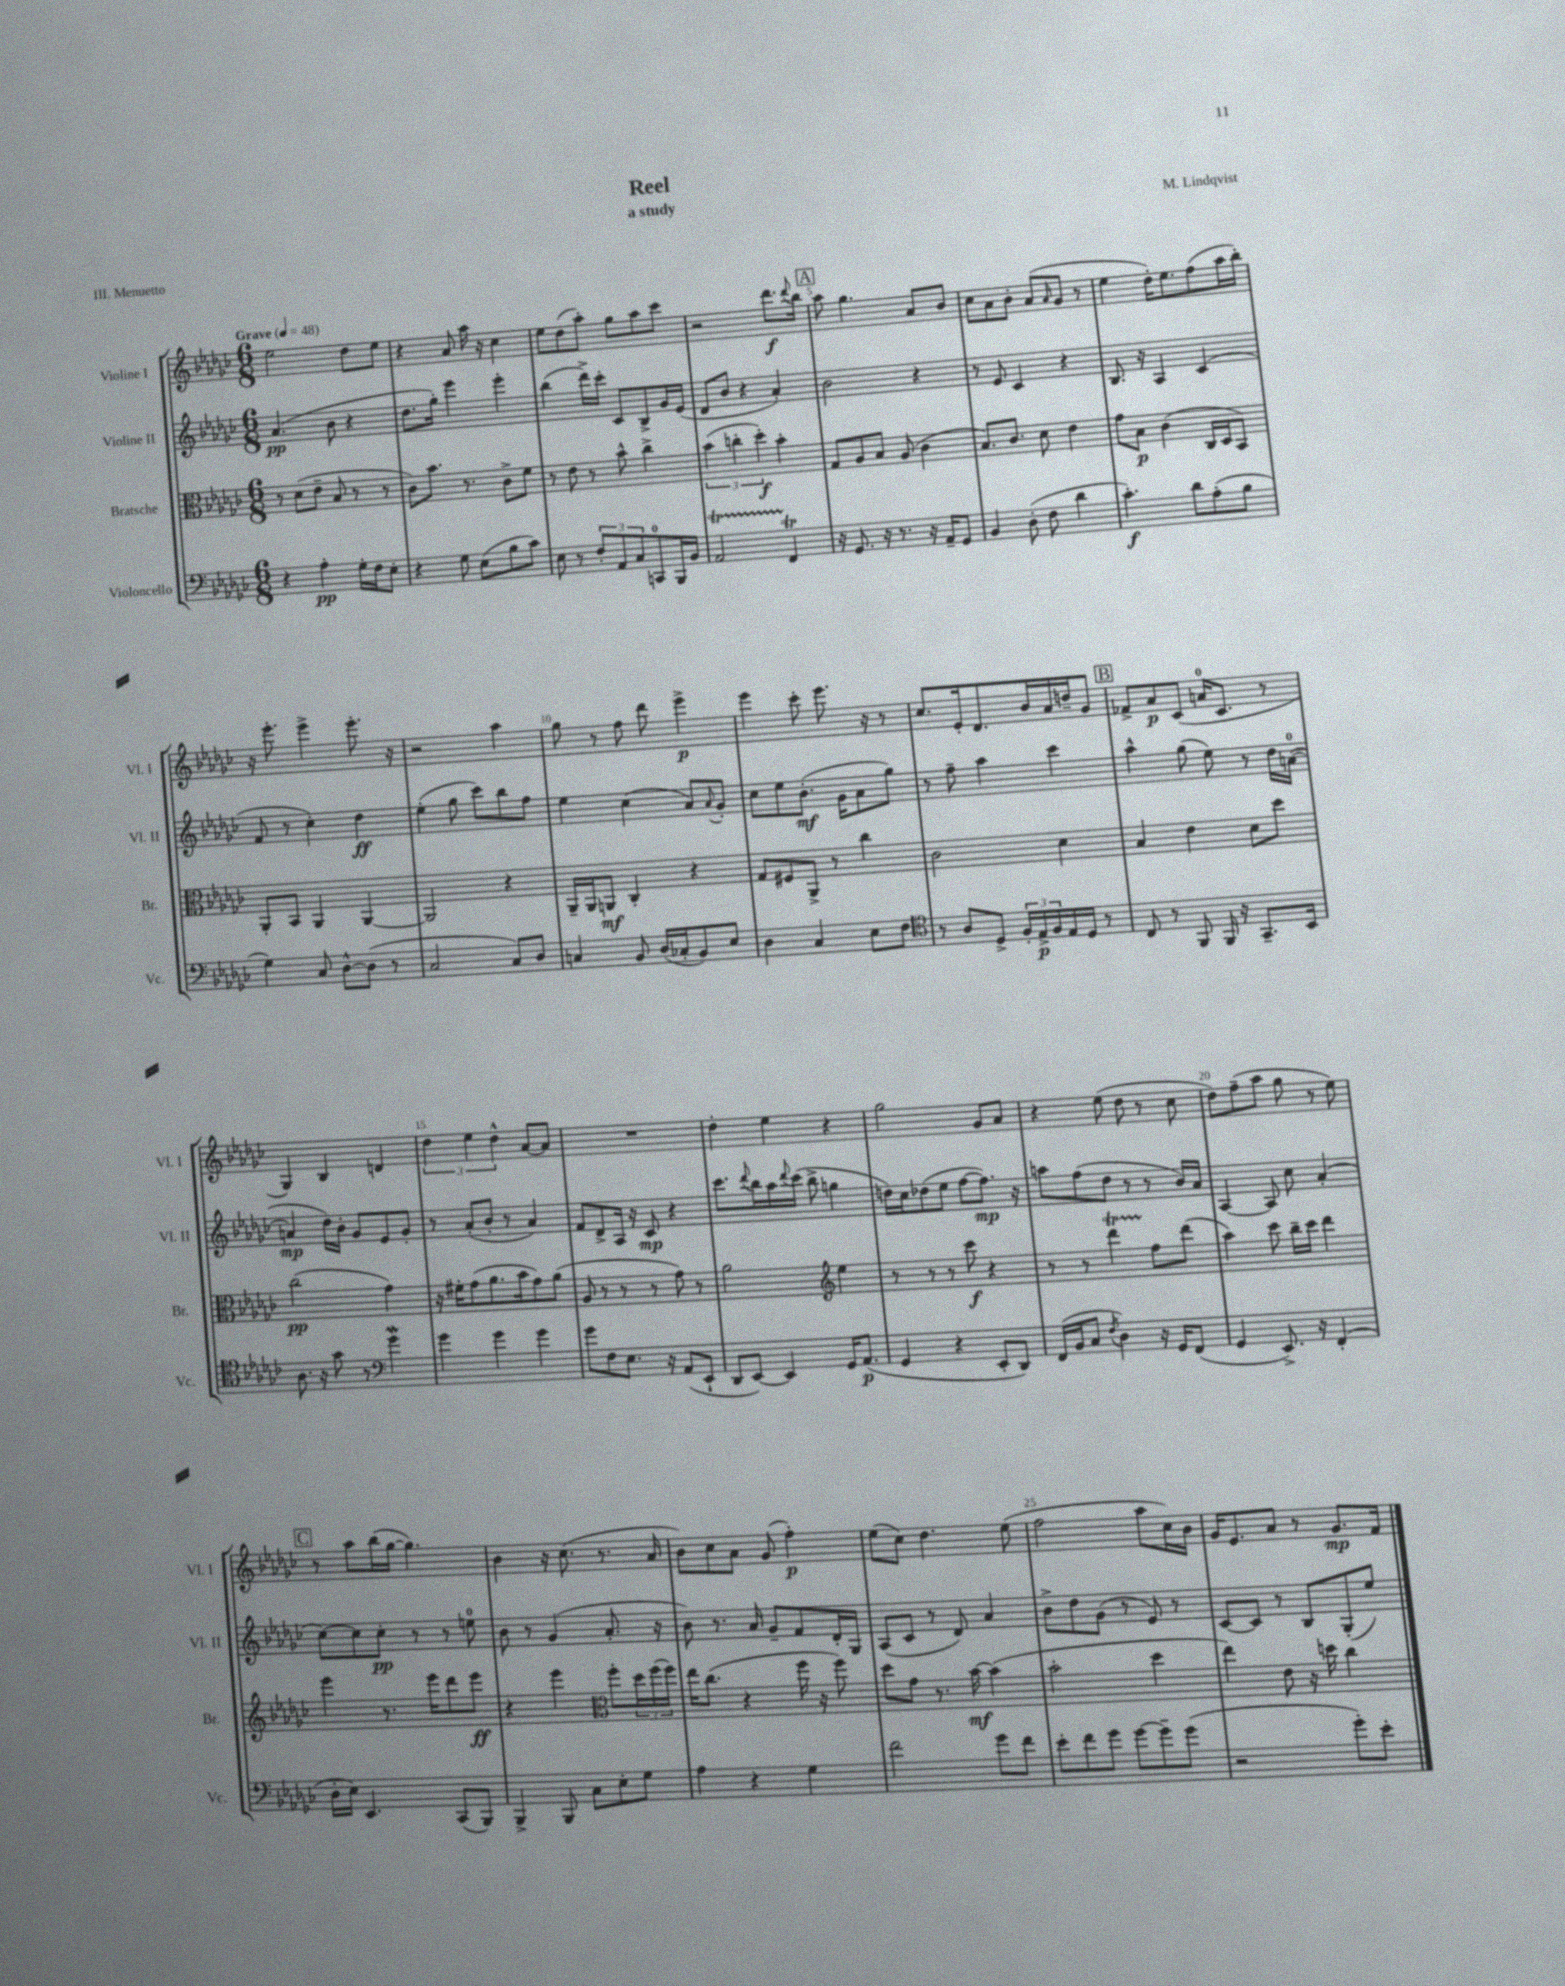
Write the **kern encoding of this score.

**kern	**kern	**kern	**kern
*staff4	*staff3	*staff2	*staff1
*clefF4	*clefC3	*clefG2	*clefG2
*k[b-e-a-d-g-c-]	*k[b-e-a-d-g-c-]	*k[b-e-a-d-g-c-]	*k[b-e-a-d-g-c-]
*M6/8	*M6/8	*M6/8	*M6/8
*MM48	*MM48	*MM48	*MM48
4r	8r	(4.a-/	2ee-\
.	(8d-\L	.	.
4A-'\	8e-~\J	.	.
.	8B-/	8b-\	.
16G-'\LL	8r	4r	8dd-\L
16F\J	.	.	.
8E-'\J	8r	.	8ee-\J
=	=	=	=
4r	8c-\L)	8.dd-\L	4r
.	8.b-\J	.	.
.	.	16gg-'\Jk)	.
8G-\	.	4eee-\	8a-/
.	8.r	.	.
(8E-\L	.	.	16aa-\
.	.	.	16r
8B-\	8c-^\L	4eee-'\	4cc-\
8c-\J)	8f\J	.	.
=	=	=	=
8E-\	8r	(4bb-\	8ee-\L
8r	8e-\	.	(8dd-\
12F'/L	8r	16ddd-^\LL)	8aa-'\J)
.	.	16ccc-'\JJ	.
12AA-/	.	.	.
.	8b-^^\	8c-/L	8gg-\L
12C-/	.	.	.
8CC/	4cc-^\	8B-^/	8aa-\
16BBB-/L	.	16g-/L	8ccc-\J
16BB-/JJ	.	(16e-/JJ	.
=	=	=	=
2AA-/	(6b-\	8d-/L	2r
.	.	8b-/J	.
.	6cc'\	.	.
.	.	4r	.
.	6dd-'\)	.	.
4FF/	4b-'\	4a-'/)	8.ddd-\L
.	.	.	8qqddd-/
.	.	.	16bb-\Jk
=	=	=	=
16r	8G-/L	2b-\	8aa-\
8.GG-/	.	.	.
.	8A-/	.	4.gg-\
16r	8B-/J	.	.
8.r	.	.	.
.	(8A-/	.	.
16r	4c-\	4r	8a-/L
16AA-~/LK	.	.	.
8GG-/J	.	.	8b-/J
=	=	=	=
4BB-/	8.B-/L)	8r	8cc-\L
.	.	8e-/	8a-\
.	8.c-/J	.	.
(8D-'\	.	4c-/	8b-'\J
8F\	8d-\	.	(8a-/L
.	.	.	16qqa-/
4d-\	4e-\	4r	8g-/J
.	.	.	8r
=	=	=	=
4.c-'\)	8g-\L	8.B-/	4ee-\
.	8B-\J	.	.
.	.	16r	.
.	(4c-\	4A-/	16dd-'\LK)
.	.	.	8.ee-\
8d-\L	.	.	.
(8A-'\	16C-/LL	(4c-/	(8ff\
.	16D-/J	.	.
8B-\J	8BB-/J)	.	16aa-\L
.	.	.	16bb-'\JJ)
=	=	=	=
4G-\)	8AA-'/L	8f/	16r
.	.	.	8.eee-'\
.	8BB-/J	8r	.
8C-/	4AA-/	4cc-'\)	4eee-^\
[8D-^^\L	.	.	.
(8D-\]J	[4AA-/	4dd-\	8.eee-'\
8r	.	.	.
.	.	.	16r
=	=	=	=
2C-/	2AA-/]	(4ee-'\	2r
.	.	8gg-\	.
.	.	8ccc-\L)	.
8C-/L)	4r	8bb-\	4aa-\
8D-/J	.	8ff\J	.
=	=	=	=
4C/	16AA-~/LL	4ee-\	8gg-\
.	16AA-/J	.	.
.	8AA/J	.	8r
8BB-/	4C-'/	(4cc-\	8ff\
(16D-/LL	.	.	8ddd-\
16C-'/J	.	.	.
8BB-/)	4r	8a-/L)	4eee-^\
.	.	8qqa-/	.
8E-/J	.	8g-'/J	.
=	=	=	=
4D-\	8G-/L	8cc-\L	4eee-\
.	8F#/	8ee-\	.
4C-/	8AA-^/J	(8.b-'\J	8ccc-'\
.	8r	.	8.eee-\
.	.	16g-\LK	.
8E-\L	4cc-\	8a-\	.
.	.	.	16r
8F\J	.	8gg-\J)	8r
=	=	=	=
*clefC4	*	*	*
8r	2c-\	8r	8.cc-/L
8A-/L	.	8ff~\	.
.	.	.	16e-'/k
8D-^/J	.	4aa-\	8.d-/
24F'/LL	.	.	.
24E-^/	.	.	.
.	.	.	16b-/L
24F/	.	.	.
16E-/	4d-\	4ccc-\	16a-/
16D-/JJ	.	.	16dd~/J
8r	.	.	8g-/J
=	=	=	=
8C-/	4B-/	4aa-^^\	8f-^/L
8r	.	.	8a-/
8FF/	4e-\	(8gg-\	(8c-/J
16FF/	.	8ee-\)	16a/LK
16r	.	.	8.c-/J
8.GG-~/L	8d-\L	8r	.
.	8dd-\J	16dd-\LL	8r
16BB-/Jk	.	([16a\JJ	.
=	=	=	=
8.A-\	(2cc-\	4a/]	4G-/)
16r	.	.	.
8g-\	.	16dd-\LL)	4B-/
.	.	16b-'\JJ	.
8r	.	8g-/L	.
*clefF4	*	*	*
4g-\	4g-\)	8e-/	4d/
.	.	8g-'/J	.
=	=	=	=
4g-\	16r	8r	6dd-\
.	16f#'\LK	.	.
.	(8g-\	(8a-'/L	.
.	.	.	6ee-\
4g-\	8.a-\	8b-'/J	.
.	.	.	6dd-^^\
.	.	8r	.
.	16b-\k	.	.
4g-\	8g-\)	4a-/)	[8a-/L
.	(8a-\J	.	8a-/]J
=	=	=	=
8g-\L	8A-/	8f/L	2.r
8F\	8r	8d-^/	.
8.E-\J	8r	16A-/Jk	.
.	.	16r	.
.	8r	8c-/	.
16r	.	.	.
(8AA-/L	8g-\)	4r	.
8EE-`/J	8r	.	.
=	=	=	=
8DD-/L	2a-\	8.ccc-\L	4dd-'\
[8EE-/J)	.	.	.
.	.	8qqddd-/	.
.	.	16bb-\L	.
4EE-/]	.	16aa-\	4ee-\
.	.	8qqddd-/	.
.	.	(16ccc-\JJ	.
.	.	8bb-^\	.
*	*clefG2	*	*
16GG-/LK	4ee-\	4gg\	4r
(8.AA-/J	.	.	.
=	=	=	=
4GG-/	8r	16dd\LL)	2gg-\
.	.	16cc-\J	.
.	8r	(8dd-\	.
4r	8r	8ee-\J	.
.	8ccc-\	[8ff\L	.
8EE-'/L	4r	8.ff\]J)	8g-/L
8DD-/J)	.	.	8a-/J
.	.	16r	.
=	=	=	=
(16FF/LL	8r	8aa\L	4r
16BB-/J	.	.	.
8C-/J	8r	(8ff\	.
8qF/	.	.	.
4D-\)	4ddd-\	8dd-\J	(8ee-\
.	.	8r	8dd-\
16r	8ff\L	8r	8r
16GG-/LK	.	.	.
(8FF/J	(8ddd-\J	16b-/LL)	8cc-\
.	.	16a-/JJ	.
=	=	=	=
4GG-/	4aa-\)	[4A-/	8dd-\L)
.	.	.	(8ff~\
8.EE-^/)	8ccc-\	8A-/]	8aa-\J
.	16bb-~\LL	8cc-\	8gg-\
16r	16ccc-\JJ	.	.
(4FF'/	4ddd-\	(4a-'/	8r
.	.	.	8ee-\)
=	=	=	=
16D-'\LL	4eee-\	[8cc-\L)	8r
16E-\JJ)	.	.	.
4.EE-/	.	8cc-\]	8aa-\L
.	8.r	8cc-'\J	(16bb-\L
.	.	.	[16gg-\JJ
.	.	8r	4.gg-\])
.	16eee-\LK	.	.
(8CC-/L	8ddd-\	8r	.
8BBB-/J)	8eee-\J	8ee\	.
=	=	=	=
4BBB-^/	4r	8b-\	4b-\
.	.	8r	.
8BBB-/	4eee-\	(4g-/	16r
.	.	.	(8.cc-\
8C-\L	.	.	.
*	*clefC3	*	*
8E-'\	8ff'\L	8.a-'/	8.r
8G-\J	24dd-\L	.	.
.	(24ff\	.	.
.	.	16r	16a-/
.	24ff\JJ)	.	.
=	=	=	=
4A-\	16ee-\LK	8b-\)	8b-\L)
.	(8.cc-\J	.	.
.	.	8.r	8cc-\
4r	4r	.	8a-\J
.	.	16a-/	.
.	.	8g-~/L	(8g-/
4G-\	16ff\	8f/	4ff'\)
.	16r	.	.
.	8ff\)	16d-'/L	.
.	.	16G-/JJ	.
=	=	=	=
2f\	8dd-\L	(8A-/L	(8ee-\L
.	8g-\J	8c-/J	8cc-\J)
.	8.r	8r	4.dd-\
.	.	8d-/)	.
.	[16b-\	.	.
8g-\L	(4b-\]	4a-/	.
8f\J	.	.	(8ee-\
=	=	=	=
8e-'\L	2b-'\	8b-^\L	2ff\
8f\	.	8dd-\	.
8g-\J	.	(8g-\J	.
[8g-\L	.	8r	.
8g-~\]	4dd-\	8e-/)	8aa-\L
(8g-\J	.	8r	16cc-\L)
.	.	.	16b-\JJ
=	=	=	=
2r	4ee-\)	[8c-/L	16g-/LK
.	.	.	8.e-/
.	.	8c-/]J	.
.	8e-\	8r	8a-/J
.	16r	8B-/L	8r
.	16dd\	.	.
8g-'\L)	4cc-\	(8G-'/	8.g-/L
8e-'\J	.	8ee-/J)	.
.	.	.	16f/Jk
==	==	==	==
*-	*-	*-	*-
